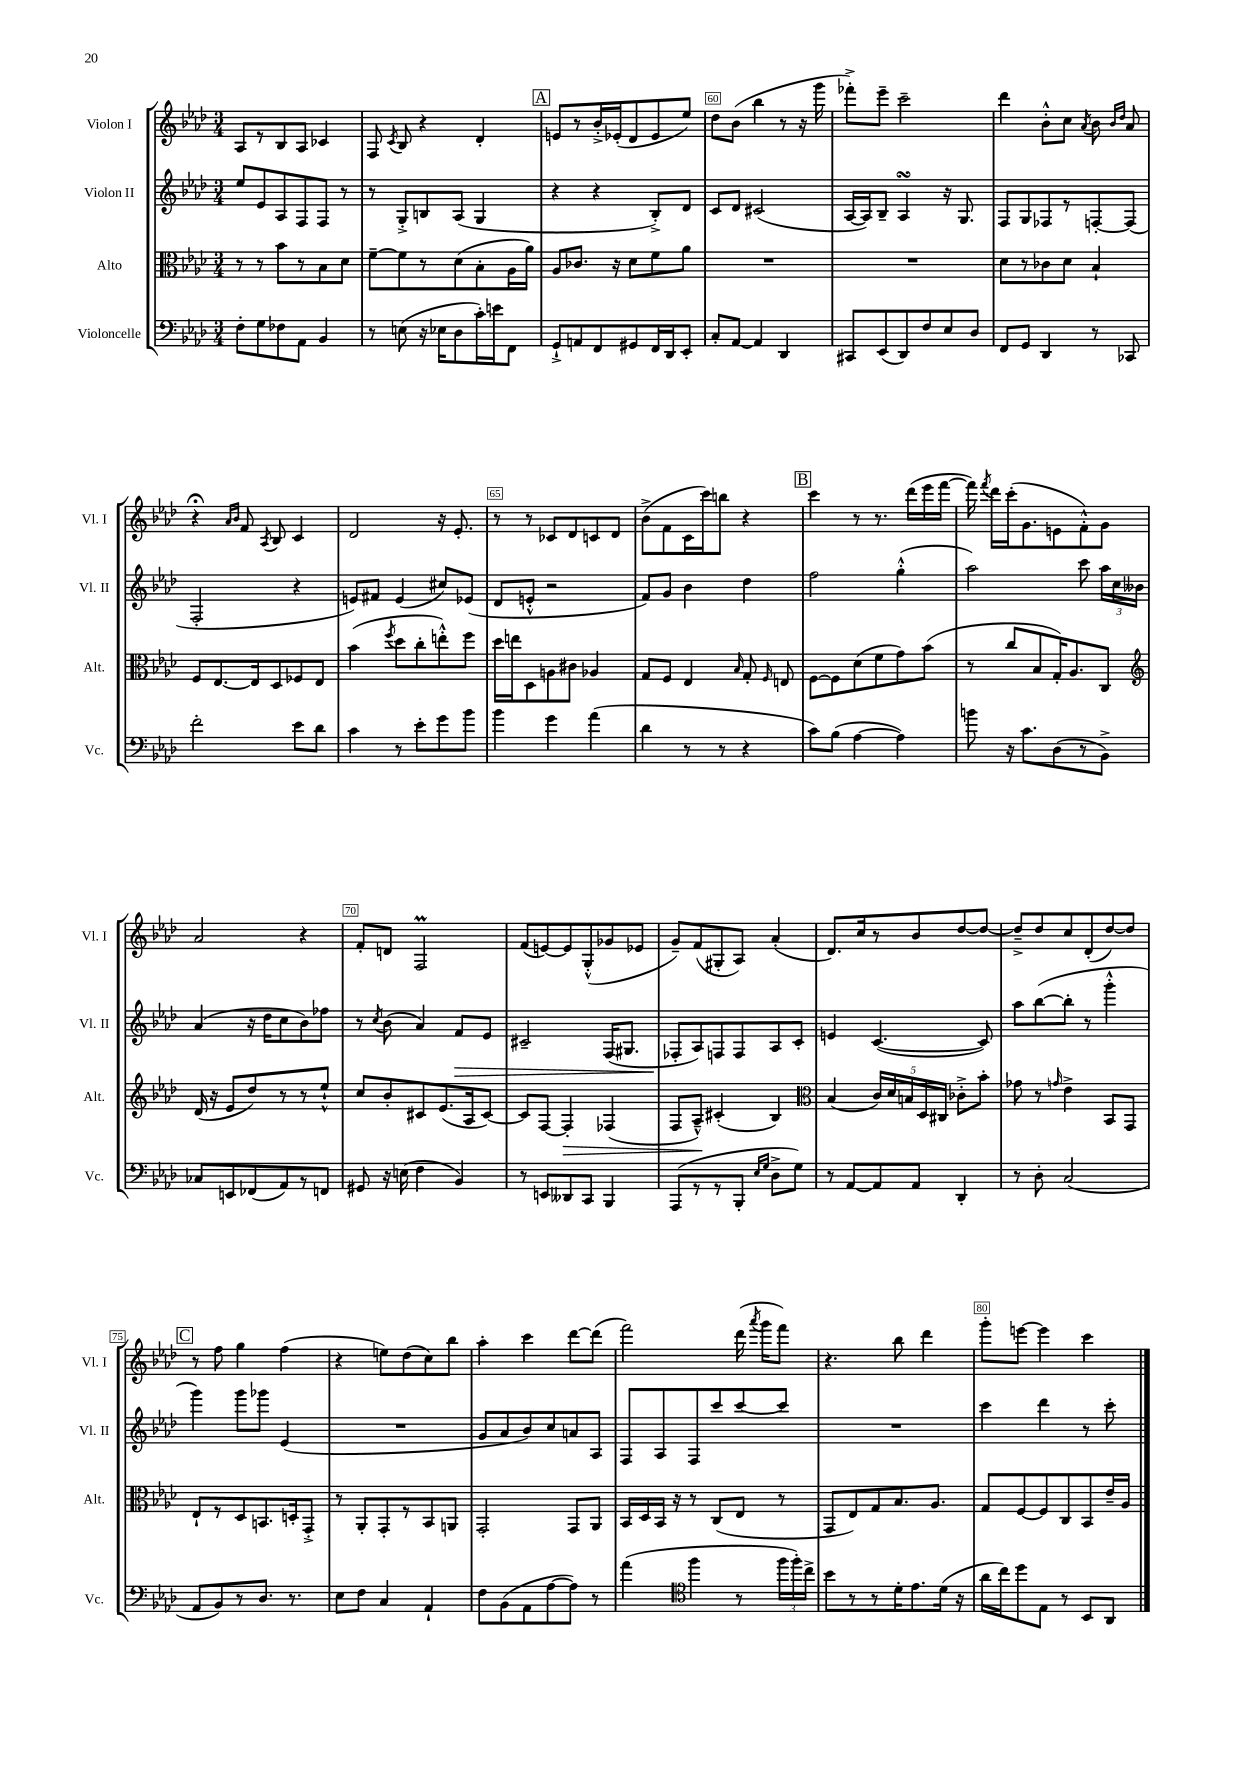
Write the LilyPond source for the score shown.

<<
\new StaffGroup <<
\new Staff = "s0" \with { instrumentName = "Violon I" shortInstrumentName = "Vl. I" } {
    \clef treble \key aes \major \numericTimeSignature \time 3/4
    \autoBeamOff aes8[ r8 bes8 aes8] ces'4 |
    f8 \acciaccatura { c'8 } bes8 r4 des'4-. |
    \mark \markup { \box "A" } e'8[ r8 bes'16-.-> ees'16-.( des'8 ees'8 ees''8]) |
    des''8[ bes'8]( bes''4 r8 r16 g'''16 |
    fes'''8[-.->) ees'''8]-- c'''2-- |
    des'''4 bes'8[-.-^ c''8] \acciaccatura { aes'8 } bes'8 \grace { bes'16[ des''16] } aes'8 |
    r4\fermata \grace { aes'16[ bes'16] } f'8 \acciaccatura { aes8 } bes8 c'4 |
    des'2 r16 ees'8.-. |
    r8 r8 ces'8[ des'8 c'8 des'8] |
    bes'8[->( f'8 c'16 c'''16) b''8] r4 |
    \mark \markup { \box "B" } c'''4 r8 r8. des'''16[( ees'''16 f'''16]~ |
    f'''16) \acciaccatura { f'''8 } des'''16[ c'''16-.( g'8. e'8 f'8-.-^) g'8] |
    aes'2 r4 |
    f'8[-. d'8] f2\prall |
    f'8[( e'8~) e'8 g8-.-^( ges'8 ees'8] |
    g'8[--) f'8( gis8-. aes8]) aes'4-.( |
    des'8.[) c''16 r8 bes'8 des''8~ des''8]~ |
    des''8[---> des''8 c''8 des'8-.( des''8~) des''8] |
    \mark \markup { \box "C" } r8 f''8 g''4 f''4( |
    r4 e''8[) des''8( c''8) bes''8] |
    aes''4-. c'''4 des'''8[~ des'''8]( |
    f'''2) des'''16( \acciaccatura { aes'''8 } g'''16[ f'''8]) |
    r4. bes''8 des'''4 |
    g'''8[-. e'''8]~ e'''4 c'''4 \bar "|." |
}
\new Staff = "s1" \with { instrumentName = "Violon II" shortInstrumentName = "Vl. II" } {
    \clef treble \key aes \major \numericTimeSignature \time 3/4
    \autoBeamOff ees''8[ ees'8 aes8 f8 f8] r8 |
    r8 g8[-.-> b8 aes8]( g4 |
    \mark \markup { \box "A" } r4 r4 bes8[-.->) des'8] |
    c'8[ des'8] cis'2( |
    aes16[~ aes16) bes8]-- aes4\turn r16 g8. |
    f8[ g8 fes8 r8 f8~-. f8]( |
    f2-. r4 |
    e'8[) fis'8] e'4( cis''8[) ees'8]( |
    des'8[ e'8]-.-^ r2 |
    f'8[) g'8] bes'4 des''4 |
    \mark \markup { \box "B" } f''2 g''4-.-^( |
    aes''2) c'''8 \tuplet 3/2 { aes''16[ c''16 beses'16] } |
    aes'4( r16 des''16[ c''8 bes'8) fes''8] |
    r8 \acciaccatura { c''8 } bes'8( aes'4) f'8[\> ees'8] |
    cis'2-- f16[( gis8.] |
    fes8[-.\! aes8) f8 f8 aes8 c'8]-. |
    e'4 c'4.~( c'8) |
    aes''8[ bes''8~( bes''8]-. r8 g'''4-.-^ |
    \mark \markup { \box "C" } g'''4) g'''8[ ges'''8] ees'4( |
    R2. |
    g'8[ aes'8 bes'8) c''8 a'8 aes8] |
    f8[ aes8 f8 c'''8 c'''8~ c'''8] |
    R2. |
    c'''4 des'''4 r8 c'''8-. \bar "|." |
}
\new Staff = "s2" \with { instrumentName = "Alto" shortInstrumentName = "Alt." } {
    \clef alto \key aes \major \numericTimeSignature \time 3/4
    \autoBeamOff r8 r8 bes'8[ r8 bes8 des'8] |
    f'8[~-- f'8 r8 des'8( bes8-. aes16 aes'16]) |
    \mark \markup { \box "A" } aes8[ ces'8.] r16 des'8[ f'8 aes'8] |
    R2. |
    R2. |
    des'8[ r8 ces'8 des'8] bes4-! |
    f8[ ees8.~ ees16 des8 fes8 ees8] |
    bes'4( \acciaccatura { f''8 } des''8[ c''8-. e''8-.-^) f''8] |
    des''16[ e''16 des8 a8 cis'8] aes4 |
    g8[ f8] ees4 \grace { bes16 } g8-. \grace { f16 } e8 |
    \mark \markup { \box "B" } f8[~ f8 des'8( f'8 g'8) bes'8]( |
    r8 c''8[ bes8 g16-.) aes8. c8] |
    \clef treble des'16( r16 ees'8[ des''8) r8 r8 ees''8]-!-^ |
    c''8[ bes'8-. cis'8 ees'8.( aes16 cis'8]~) |
    cis'8[ f8]~ f4-.\> fes4( |
    f8[ aes8]---^\!) cis'4-.( bes4) |
    \clef alto bes4( \tuplet 5/4 { c'16[) des'16 b16 des16 cis16] } ces'8[-.-> bes'8]-. |
    ges'8 r8 \grace { g'16 } ees'4-> bes,8[ g,8] |
    \mark \markup { \box "C" } ees8[-! r8 des8 b,8. d16-. g,8]-.-> |
    r8 aes,8[-. g,8-. r8 bes,8 a,8] |
    g,2-. g,8[ aes,8] |
    bes,16[ des16 bes,16] r16 r8 c8[( ees8] r8 |
    g,8[ ees8) g8 bes8. aes8.] |
    g8[ f8~ f8 c8 bes,8 ees'16-- aes16] \bar "|." |
}
\new Staff = "s3" \with { instrumentName = "Violoncelle" shortInstrumentName = "Vc." } {
    \clef bass \key aes \major \numericTimeSignature \time 3/4
    \autoBeamOff f8[-. g8 fes8 aes,8] bes,4 |
    r8 e8( r16 ees16[ des8 c'16-.) e'16 f,8] |
    \mark \markup { \box "A" } g,8[-!-> a,8 f,8 gis,8 f,16 des,16 ees,8]-. |
    c8[-. aes,8]~ aes,4 des,4 |
    cis,8[ ees,8( des,8) f8 ees8 des8] |
    f,8[ g,8] des,4 r8 ces,8 |
    f'2-. ees'8[ des'8] |
    c'4 r8 ees'8[-. g'8 bes'8] |
    bes'4 g'4 aes'4( |
    des'4 r8 r8 r4 |
    \mark \markup { \box "B" } c'8[) bes8]( aes4~ aes4) |
    b'8 r16 c'8.[ des8( r8 bes,8]->) |
    ces8[ e,8 fes,8( aes,8) r8 f,8] |
    gis,8 r16 e16( f4 bes,4) |
    r8 e,8[ deses,8 c,8] bes,,4 |
    aes,,8[( r8 r8 bes,,8]-. \grace { ees16[ g16] } des8[-> g8]) |
    r8 aes,8[~ aes,8 aes,8] des,4-. |
    r8 des8-. c2( |
    \mark \markup { \box "C" } aes,8[ bes,8) r8 des8.] r8. |
    ees8[ f8] c4 aes,4-! |
    f8[ bes,8( aes,8 aes8~ aes8]) r8 |
    aes'4( \clef tenor f''4 r8 \tuplet 3/2 { f''16[ f''16-.) c''16]-> } |
    bes'8[ r8 r8 des'16-. ees'8. des'16]( r16 |
    aes'16[ c''16) des''8 ees8] r8 bes,8[ aes,8] \bar "|." |
}
>>
>>
\layout { \context { \Score currentBarNumber = #57 \override BarNumber.break-visibility = ##(#f #t #t) barNumberVisibility = #(every-nth-bar-number-visible 5) \override BarNumber.stencil = #(make-stencil-boxer 0.1 0.3 ly:text-interface::print) } }
